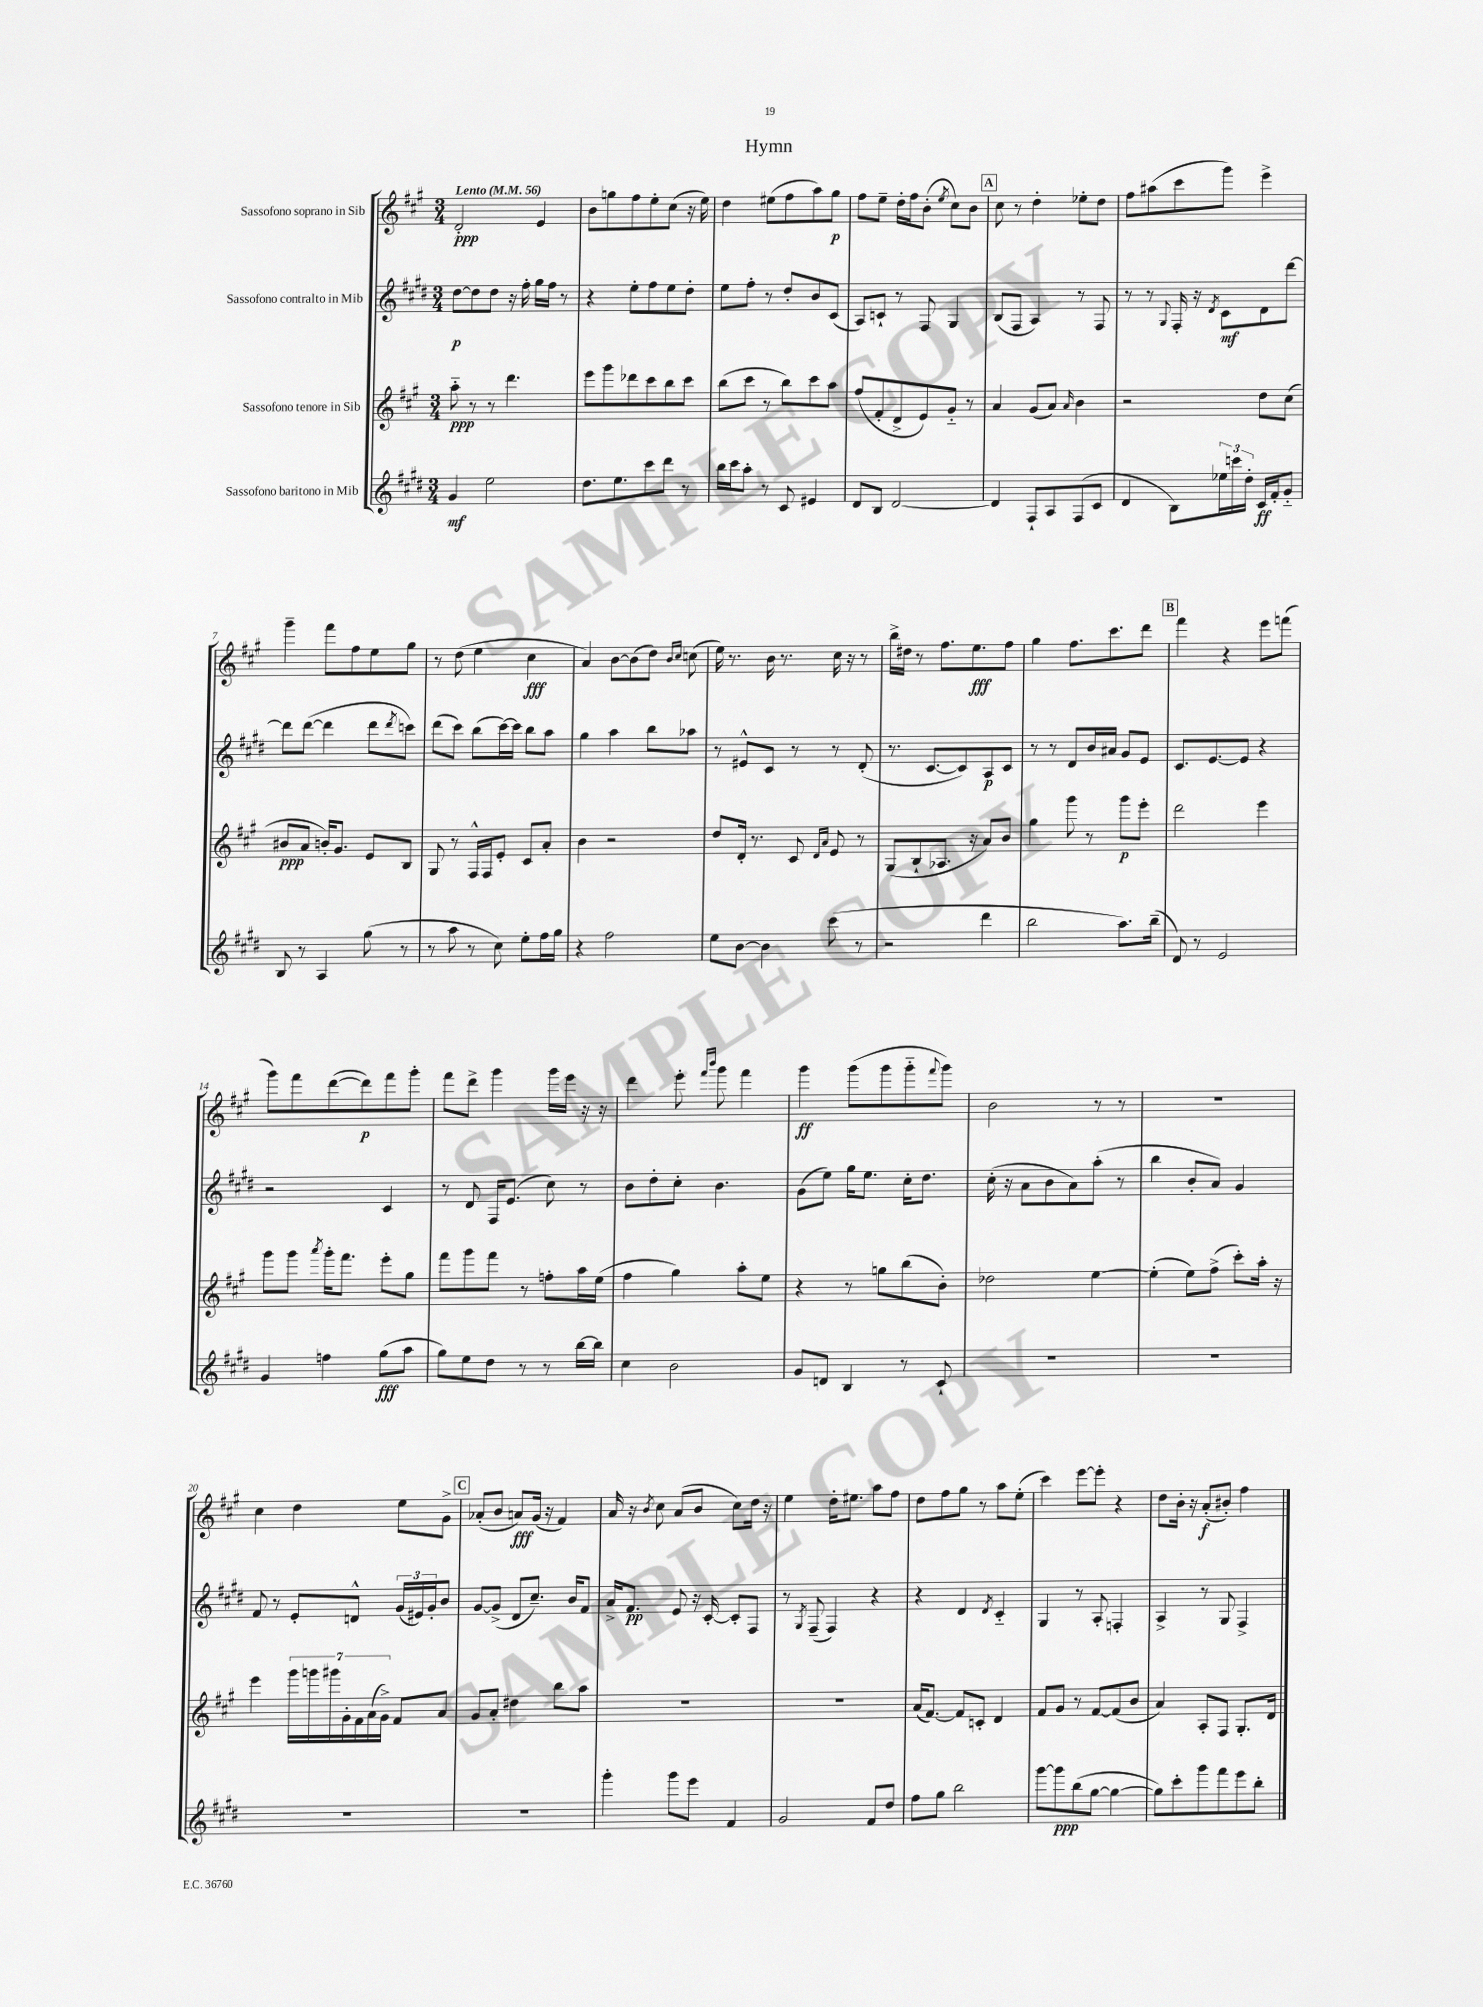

**kern	**kern	**kern	**kern
*staff4	*staff3	*staff2	*staff1
*clefG2	*clefG2	*clefG2	*clefG2
*k[f#c#g#d#]	*k[f#c#g#]	*k[f#c#g#d#]	*k[f#c#g#]
*M3/4	*M3/4	*M3/4	*M3/4
*MM56	*MM56	*MM56	*MM56
4g#/	8aa'~\	[8dd#\L	2d'/
.	8r	8dd#\]	.
2ee\	8r	8dd#\J	.
.	4.ddd\	16r	.
.	.	16ff#'\	.
.	.	16gg#\LL	4e/
.	.	16ff#\JJ	.
.	.	8r	.
=	=	=	=
8.dd#\L	8eee\L	4r	8b\L
.	8ggg#\	.	8gg\
8.ee\	.	.	.
.	8ddd-\	8ee'\L	8ff#\
8ccc#\	8ccc#\	8ff#\	8ee'\
8ddd#\J	8bb\	8ee\	(8cc#\J
8r	8ccc#\J	8dd#'\J	16r
.	.	.	16ee\)
=	=	=	=
16bb\LL	(8bb\L	8ee\L	4dd\
16ccc#\J	.	.	.
8aa'\J	8ccc#\J	8ff#'\J	.
8r	8r	8r	(8ee#\L
8c#/	8bb\L)	8dd#'/L	8ff#\
4e#/	8ccc#\	8b/	8aa\)
.	8aa\J	(8c#/J	8gg#\J
=	=	=	=
8d#/L	(8ff#/L	8A/L)	8ff#\L
8B/J	8f#'/	8c`/J	8ee~\J
[2d#/	8d^/	8r	16dd'\LL
.	.	.	16ff#\J
.	8e/)	8F#/	(8b'\J
.	.	.	8qee/
.	8g#'~/J	4G#/	8cc#\L)
.	8r	.	8b\J
=	=	=	=
4d#/]	4a/	(8B/L	8cc#\
.	.	8F#/J	8r
8F#`/L	(8g#/L	4A/)	4dd'\
8A/	8a/J)	.	.
.	16qqa/	.	.
(8F#/	4b\	8r	8ee-'\L
8c#/J	.	8F#/	8dd\J
=	=	=	=
4d#/	2r	8r	8ff#\L
.	.	8r	(8aa#\
.	.	8qqG#/	.
8B\L)	.	16F#'/	8ccc#\
.	.	16r	.
.	.	8qd#/	.
24ee-\L	.	8c#\L	8ggg#\J)
24ccc\	.	.	.
24dd#'\JJ	.	.	.
16c#/LL	8dd\L	8d#\	4eee^\
16f#'/J	.	.	.
8g#'~/J	(8cc#\J	[8ddd#\J	.
=	=	=	=
8B/	8b#/L	8ddd#\]L	4ggg#~\
8r	8a/J	([8ddd#\J	.
4A/	16b'/LK)	4ddd#\]	8fff#\L
.	8.g#/J	.	.
.	.	.	8ff#\
(8gg#\	8e/L	8ddd#\L	8ee\
.	.	8qddd#/	.
8r	8B/J	8ccc\J)	8gg#\J
=	=	=	=
8r	8G#/	(8ddd#\L	8r
8aa\	8r	8ccc#\J)	(8dd\
8r	16F#^^/LL	(8bb\L	4ee\
.	16F#/J	.	.
8cc#\)	8e'/J	[16ccc#\L)	.
.	.	16ccc#\]JJ	.
8ee'\L	8c#/L	8bb\L	4cc#\
16ff#\L	8a'/J	8aa\J	.
16gg#\JJ	.	.	.
=	=	=	=
4r	4b\	4gg#\	4a/)
2ff#\	2r	4aa\	[8b\L
.	.	.	(8b\]
.	.	8bb\L	8dd\J)
.	.	.	16qqb/LL
.	.	.	16qqcc#/JJ
.	.	8aa-\J	(8cc\
=	=	=	=
8ee\L	8dd/L	8r	16ee\)
.	.	.	8.r
[8b\J	16d'/Jk	8e#^^/L	.
.	8.r	.	.
4b\]	.	8c#/J	16b\
.	.	.	8.r
.	8c#/	8r	.
.	16qqd/LL	.	.
.	16qqa/JJ	.	.
(8ccc#\	8e/	8r	16cc#\
.	.	.	16r
8r	8r	(8d#'/	8r
=	=	=	=
2r	(8G#/L	8.r	16bb^\LL
.	.	.	16dd#\JJ
.	8B`/	.	8r
.	.	[8.c#/L	.
.	8.A-/J	.	8.ff#\L
.	.	8c#/])	.
.	16r	.	8.ee\
4ddd#\	8a/L)	8A/	.
.	8b/J	8c#/J	8ff#\J
=	=	=	=
2bb\	4gg#\	8r	4gg#\
.	.	8r	.
.	8ggg#\	8d#/L	8.ff#\L
.	8r	16b/L	.
.	.	16a#/JJ	8.ccc#\
8.aa\L)	8ggg#\L	8g#/L	.
.	8eee'\J	8e/J	8ddd\J
(16bb~\Jk	.	.	.
=	=	=	=
8d#/)	2ddd\	8.c#/L	4fff#\
8r	.	.	.
.	.	[8.e/	.
2e/	.	.	4r
.	.	8e/]J	.
.	4eee\	4r	8eee\L
.	.	.	(8fff\J
=	=	=	=
4g#/	8ggg#\L	2r	8ggg#\L)
.	8ggg#\J	.	8fff#\
.	8qaaa/	.	.
4ff\	16ggg#'\LK	.	([8ddd\
.	8.fff#\J	.	.
.	.	.	8ddd\])
(8gg#\L	8eee'\L	4c#/	8fff#\
8aa\J	8gg#\J	.	8ggg#'\J
=	=	=	=
8gg#\L)	8fff#\L	8r	8fff#\L
8ee\	8ggg#\	8d#/	8ddd^\J
8dd#\J	8fff#\J	16F#/LK	4ggg#\
.	.	(8.e/J	.
8r	8r	.	.
8r	8ff'\L	8cc#\)	16ggg#\LL
.	.	.	16eee\JJ
[16bb\LL	16aa\L	8r	16r
16bb\]JJ	(16ee\JJ	.	16r
=	=	=	=
4cc#\	4ff#\	8b\L	4ddd\
.	.	8dd#'\	.
2b\	4gg#\)	8cc#'\J	8eee'\
.	.	.	16qqfff#/LL
.	.	.	16qqbbb/JJ
.	.	4.b\	8ggg#\
.	8aa'\L	.	4fff#\
.	8ee\J	.	.
=	=	=	=
8g#/L	4r	(8g#\L	4ggg#\
8d/J	.	8ee\J)	.
4B/	8r	16gg#\LK	(8ggg#\L
.	.	8.ee\J	.
.	8gg\L	.	8ggg#\
8r	(8bb\	16cc#'\LK	8ggg#'~\
.	.	8.dd#\J	.
.	.	.	8qqfff#/
8c#`/	8b'\J)	.	8ggg#\J)
=	=	=	=
2.r	2dd-\	(16cc#'\	2b\
.	.	16r	.
.	.	8a\L	.
.	.	8b\	.
.	.	8a\)	.
.	[4ee\	(8aa'\J	8r
.	.	8r	8r
=	=	=	=
2.r	(4ee'\]	4bb\	2.r
.	8ee\L)	8b'/L	.
.	(8ff#^\J	8a/J)	.
.	8ccc#'\L)	4g#/	.
.	16aa'\Jk	.	.
.	16r	.	.
=	=	=	=
2.r	4eee\	8f#/	4cc#\
.	.	8r	.
.	28ggg#\LL	8e'/L	4dd\
.	28ggg\	.	.
.	28ggg#\	.	.
.	28g#'\	.	.
.	.	8d^^/J	.
.	28f#\	.	.
.	(28a\	.	.
.	28g#^\JJ)	.	.
.	8f#/L	(24g#/LL	8ee\L
.	.	24e#/)	.
.	.	24g#'/J	.
.	8a/J	8b/J	8g#^\J
=	=	=	=
2.r	8g#/L	[8g#/L	(8a-'/L
.	8a'/J	(8g#^/]J	8b/J
.	4dd#\	8d#/L	8a/L)
.	.	8.cc#~/J)	(16g#/Jk
.	.	.	16r
.	8bb\L	.	4f#/)
.	.	16b/LK	.
.	8aa\J	8f#/J	.
=	=	=	=
4ggg#'\	2.r	16a^/LK	16a/
.	.	8.f#/J	16r
.	.	.	8qb/
.	.	.	8cc#\
8ggg#\L	.	8e/	(8a/L
8eee\J	.	16r	8b/J
.	.	[16c#'/	.
4f#/	.	8c#'/]L	8cc#\L)
.	.	8F#/J	16dd\Jk
.	.	.	16r
=	=	=	=
2g#/	2.r	8r	4ee\
.	.	8qG#/	.
.	.	(8F#~/	.
.	.	4F#/)	16dd'\LK
.	.	.	8.ee#\J
8f#/L	.	4r	8aa\L
8dd#/J	.	.	8ff#\J
=	=	=	=
8ff#\L	(16a/LK	4r	8dd\L
.	[8.f#/J)	.	.
8gg#\J	.	.	8ff#\
2bb\	8f#/]L	4d#/	8gg#\J
.	8c'/J	.	8r
.	.	8qd#/	.
.	4d/	4c#'~/	8aa\L
.	.	.	(8ee'\J
=	=	=	=
[8ggg#\L	8f#/L	4G#/	4ccc#\)
8ggg#\]	8g#/J	.	.
(8bb\	8r	8r	[8eee\L
[8gg#\J	[8f#/L	8A'/	8eee'\]J
4gg#\_	(8f#/]	4F'/	4r
.	8b/J	.	.
=	=	=	=
8gg#\]L)	4a/)	4A^/	8dd\L
8ccc#'\	.	.	16b'\Jk
.	.	.	16r
8ggg#\	8A'/L	8r	(8a'/L
8fff#\	8F#/J	8G#/	8b#'/J)
8eee\	8.G#'/L	4F#^/	4ff#\
8bb'\J	.	.	.
.	16d/Jk	.	.
==	==	==	==
*-	*-	*-	*-
